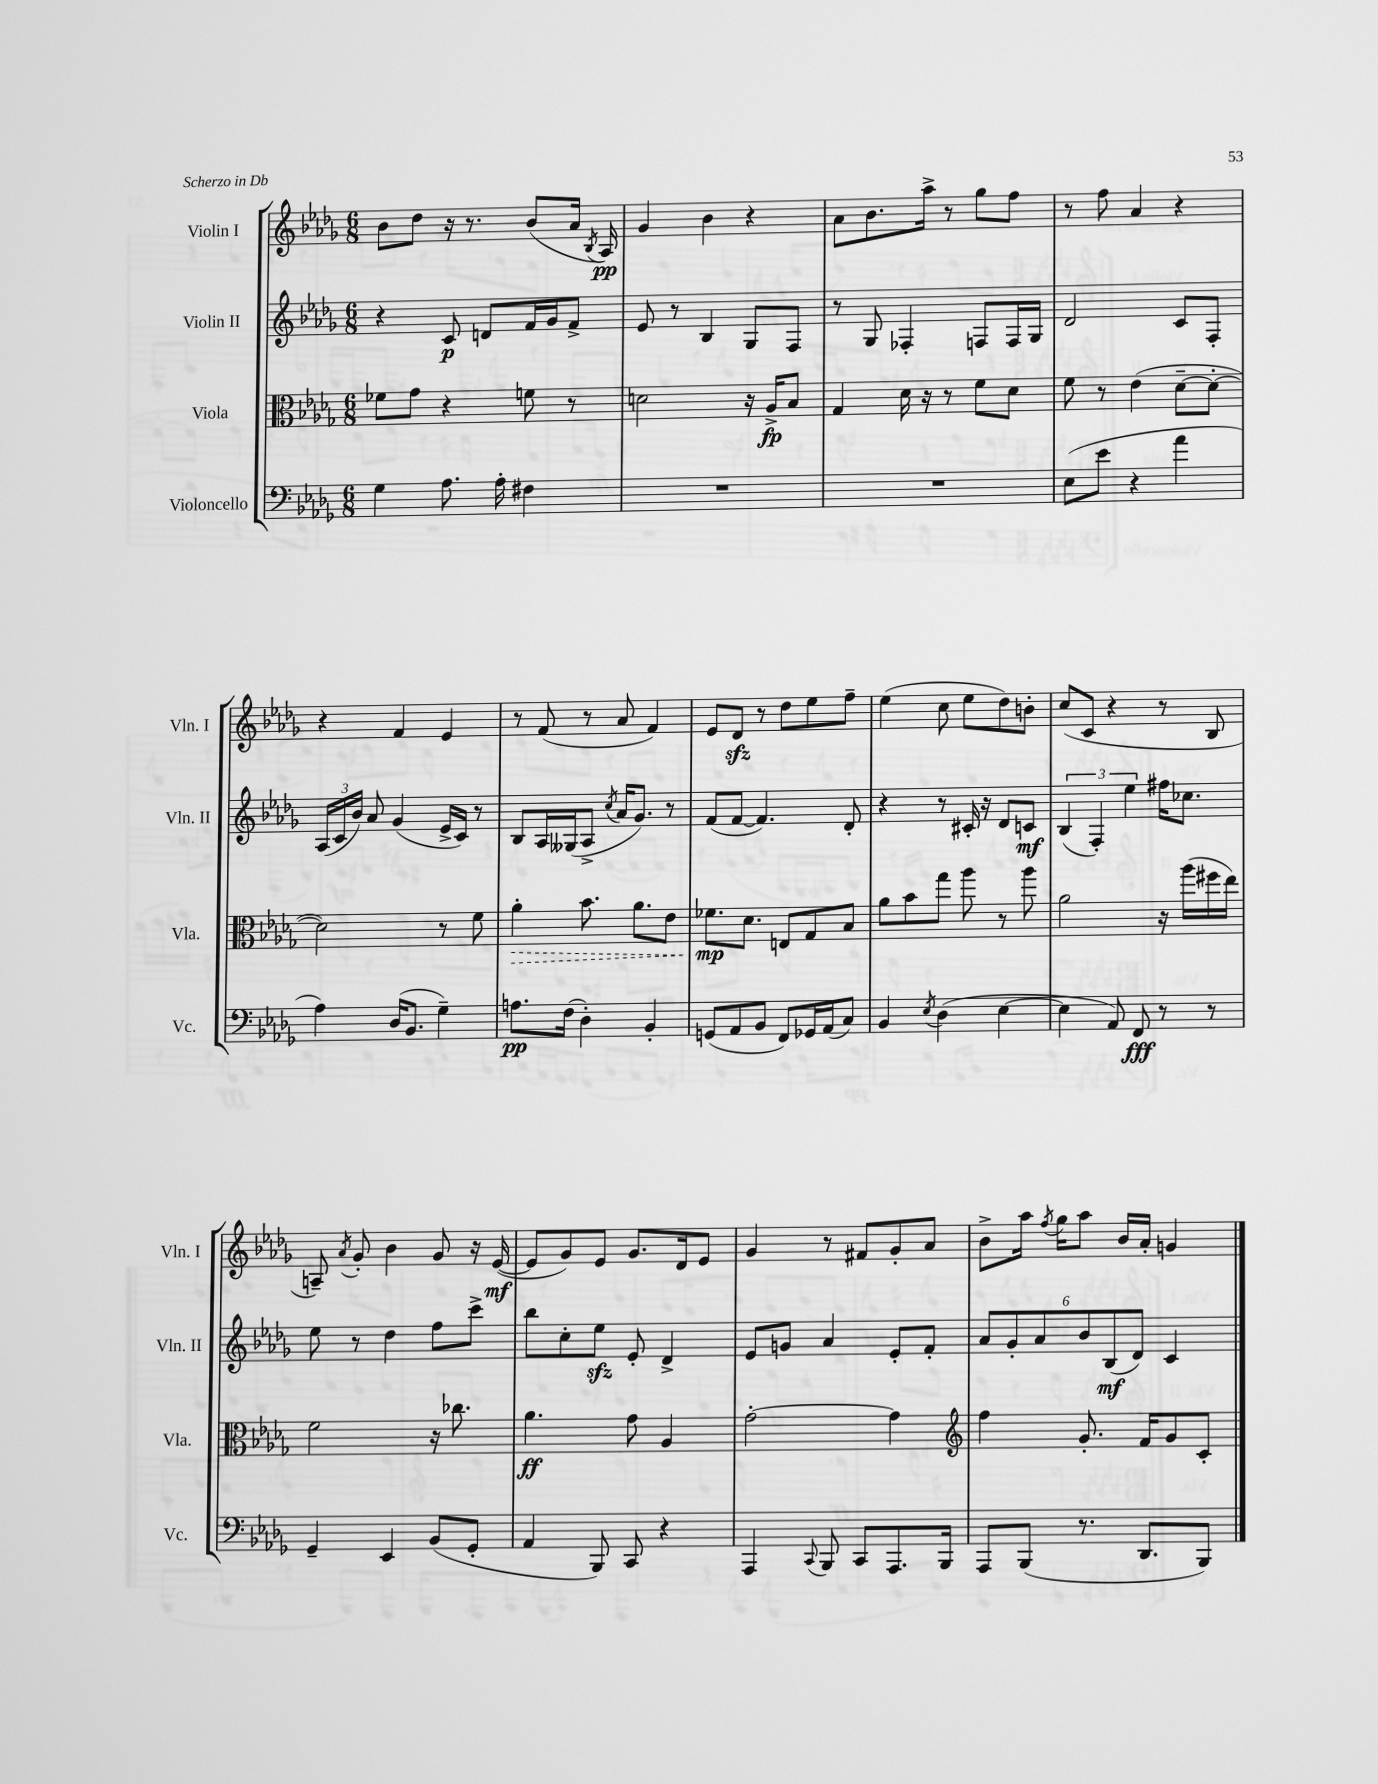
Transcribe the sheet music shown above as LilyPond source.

<<
\new StaffGroup <<
\new Staff = "s0" \with { instrumentName = "Violin I" shortInstrumentName = "Vln. I" } {
    \clef treble \key des \major \numericTimeSignature \time 6/8
    \autoBeamOff bes'8[ des''8] r16 r8. bes'8[( aes'16] \acciaccatura { bes8 } aes16\pp) |
    ges'4 bes'4 r4 |
    aes'8[ bes'8. aes''16]-> r8 ges''8[ f''8] |
    r8 f''8 aes'4 r4 |
    r4 f'4 ees'4 |
    r8 f'8( r8 aes'8 f'4) |
    ees'8[ des'8]\sfz r8 des''8[ ees''8 f''8]-- |
    ees''4( c''8 ees''8[ des''8) b'8]-. |
    c''8[( c'8] r4 r8 bes8 |
    a8--) \acciaccatura { aes'8 } ges'8-. bes'4 ges'8 r16 ees'16~\mf( |
    ees'8[ ges'8) ees'8] ges'8.[ des'16 ees'8] |
    ges'4 r8 fis'8[ ges'8-. aes'8] |
    bes'8[-> aes''16] \acciaccatura { f''8 } ges''16[ aes''8] bes'16[ aes'16]-. g'4 \bar "|." |
}
\new Staff = "s1" \with { instrumentName = "Violin II" shortInstrumentName = "Vln. II" } {
    \clef treble \key des \major \numericTimeSignature \time 6/8
    \autoBeamOff r4 c'8\p d'8[ f'16 ges'16 f'8]-> |
    ees'8 r8 bes4 ges8[ f8] |
    r8 ges8 fes4-. f8[ f16 ges16] |
    des'2 c'8[ f8]-. |
    \tuplet 3/2 { aes16[( c'16 bes'16]) } aes'8 ges'4( ees'16[-> c'16]) r8 |
    bes8[ aes16 geses16( aes8]-> \acciaccatura { c''8 } aes'16[ ges'8.]) r8 |
    f'8[( f'8]~ f'4.) des'8-. |
    r4 r8 cis'16-. r16 des'8[ c'8]\mf |
    \tuplet 3/2 { bes4( f4-.) ees''4 } fis''16[ ces''8.] |
    ees''8 r8 des''4 f''8[ c'''8]-> |
    bes''8[ c''8-. ees''8]\sfz ees'8-. des'4-> |
    ees'8[ g'8] aes'4 ees'8[-. f'8]-. |
    \tuplet 6/4 { aes'8[ ges'8-. aes'8 bes'8 bes8\mf( des'8]) } c'4 \bar "|." |
}
\new Staff = "s2" \with { instrumentName = "Viola" shortInstrumentName = "Vla." } {
    \clef alto \key des \major \numericTimeSignature \time 6/8
    \autoBeamOff fes'8[ ges'8] r4 f'8 r8 |
    d'2 r16 aes16[->\fp bes8] |
    ges4 des'16 r16 r8 f'8[ des'8] |
    f'8 r8 ees'4( des'8[~-- des'8]~-. |
    des'2) r8 f'8 |
    \once \override Hairpin.style = #'dashed-line aes'4-.\> bes'8. aes'8.[ ees'8] |
    fes'8.[\mp\! des'8.] e8[ ges8 bes8] |
    aes'8[ bes'8 ges''8] aes''8 r8 aes''8 |
    aes'2 r16 aes''16[( fis''16 ees''16]) |
    f'2 r16 ces''8. |
    aes'4.\ff ges'8 aes4 |
    ges'2~-. ges'4 |
    \clef treble f''4 ges'8.-. f'16[ ges'8 c'8]-. \bar "|." |
}
\new Staff = "s3" \with { instrumentName = "Violoncello" shortInstrumentName = "Vc." } {
    \clef bass \key des \major \numericTimeSignature \time 6/8
    \autoBeamOff ges4 aes8. aes16-. fis4 |
    R2. |
    R2. |
    ees8[( ees'8] r4 aes'4 |
    aes4) des16[( bes,8.] ges4--) |
    a8.[\pp f16]( des4-.) bes,4-. |
    g,8[( aes,8 bes,8] f,8[) ges,16 aes,16( c8]) |
    bes,4 \acciaccatura { ees8 } des4( ees4~ |
    ees4 aes,8) f,8\fff r8 r8 |
    ges,4-- ees,4 bes,8[( ges,8]-. |
    aes,4 bes,,8) c,8 r4 |
    aes,,4 \appoggiatura { c,8 } bes,,8 c,8[ aes,,8. bes,,16] |
    aes,,8[ bes,,8]( r8. des,8.[ bes,,8]) \bar "|." |
}
>>
>>
\layout { \context { \Score \remove "Bar_number_engraver" } }
